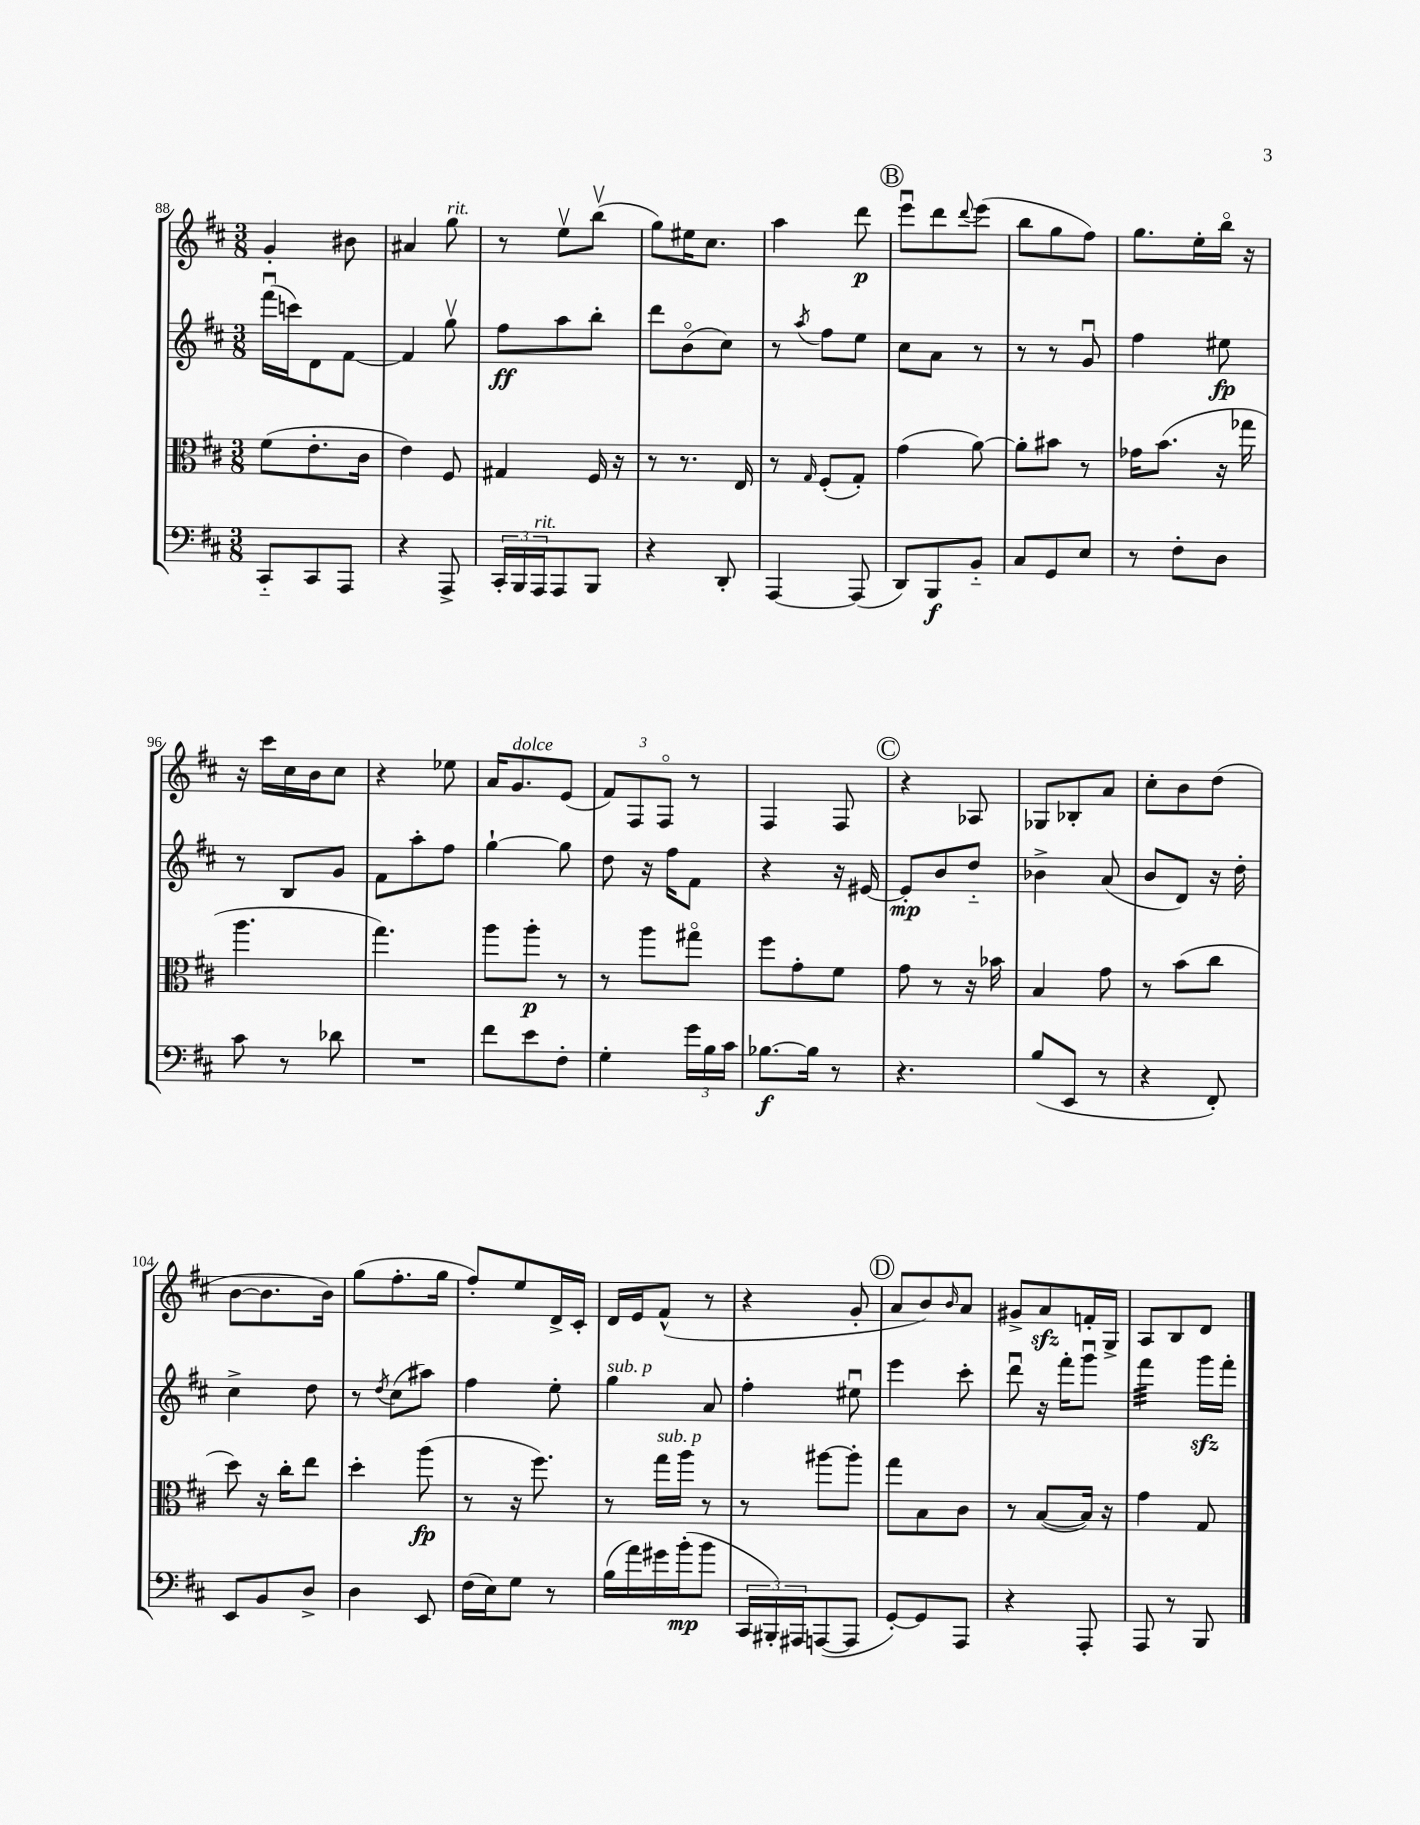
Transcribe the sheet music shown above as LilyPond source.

<<
\new StaffGroup <<
\new Staff = "s0" {
    \clef treble \key d \major \numericTimeSignature \time 3/8
    g'4-. bis'8 |
    ais'4 g''8^\markup { \italic "rit." } |
    r8 e''8\upbow b''8\upbow( |
    g''8) eis''16 cis''8. |
    a''4 d'''8\p |
    \mark \markup { \circle "B" } e'''8\downbow d'''8 \appoggiatura { d'''8 } e'''8( |
    b''8 g''8 fis''8) |
    g''8. e''16-. b''16\flageolet r16 |
    r16 cis'''16 cis''16 b'16 cis''8 |
    r4 ees''8 |
    a'16 g'8.^\markup { \italic "dolce" } e'8( |
    \tuplet 3/2 { fis'8) fis8 fis8\flageolet } r8 |
    fis4 fis8 |
    \mark \markup { \circle "C" } r4 aes8 |
    ges8 bes8-. a'8 |
    cis''8-. b'8 d''8( |
    b'8~ b'8. b'16) |
    g''8( fis''8.-. g''16 |
    fis''8-.) e''8 d'16-> cis'16-. |
    d'16 e'16 fis'8-^( r8 |
    r4 g'8-. |
    \mark \markup { \circle "D" } a'8 b'8) \grace { b'16 } a'8 |
    gis'8-> a'8\sfz f'16-. g16-> |
    a8 b8 d'8 \bar "|." |
}
\new Staff = "s1" {
    \clef treble \key d \major \numericTimeSignature \time 3/8
    fis'''16\downbow( c'''16) d'8 fis'8~ |
    fis'4 g''8\upbow |
    fis''8\ff a''8 b''8-. |
    d'''8 b'8\flageolet( cis''8) |
    r8 \acciaccatura { a''8 } fis''8 e''8 |
    \mark \markup { \circle "B" } cis''8 a'8 r8 |
    r8 r8 g'8\downbow |
    fis''4 eis''8\fp |
    r8 b8 g'8 |
    fis'8 a''8-. fis''8 |
    g''4~-! g''8 |
    d''8 r16 fis''16 fis'8 |
    r4 r16 eis'16~ |
    \mark \markup { \circle "C" } eis'8-.\mp b'8 d''8-_ |
    bes'4-> a'8( |
    b'8 d'8) r16 d''16-. |
    cis''4-> d''8 |
    r8 \acciaccatura { d''8 } cis''8( ais''8) |
    fis''4 e''8-. |
    g''4^\markup { \italic "sub. p" } a'8 |
    fis''4-. eis''8\downbow |
    \mark \markup { \circle "D" } e'''4 cis'''8-. |
    d'''8\downbow r16 fis'''16-. g'''8\downbow |
    fis'''4:32 g'''16\sfz fis'''16-. \bar "|." |
}
\new Staff = "s2" {
    \clef alto \key d \major \numericTimeSignature \time 3/8
    fis'8( e'8.-. cis'16 |
    e'4) fis8 |
    gis4 fis16 r16 |
    r8 r8. e16 |
    r8 \grace { g16 } fis8-.( g8-.) |
    \mark \markup { \circle "B" } g'4( a'8~) |
    a'8-. bis'8 r8 |
    ges'16 b'8.( r16 ges''16 |
    a''4. |
    g''4.) |
    a''8 a''8-.\p r8 |
    r8 a''8 gis''8\flageolet |
    fis''8 g'8-. fis'8 |
    \mark \markup { \circle "C" } g'8 r8 r16 bes'16 |
    b4 g'8 |
    r8 b'8( cis''8 |
    d''8) r16 cis''16-. e''8 |
    d''4-. a''8\fp( |
    r8 r16 fis''8.) |
    r8 g''16^\markup { \italic "sub. p" } a''16 r8 |
    r8 ais''8~ ais''8-. |
    \mark \markup { \circle "D" } g''8 b8 cis'8 |
    r8 b8~( b16) r16 |
    g'4 g8 \bar "|." |
}
\new Staff = "s3" {
    \clef bass \key d \major \numericTimeSignature \time 3/8
    cis,8-_ cis,8 a,,8 |
    r4 a,,8-> |
    \tuplet 3/2 { cis,16-. b,,16 a,,16^\markup { \italic "rit." } } a,,8 b,,8 |
    r4 d,8-. |
    a,,4~ a,,8( |
    \mark \markup { \circle "B" } d,8) b,,8\f b,8-_ |
    cis8 g,8 e8 |
    r8 fis8-. d8 |
    cis'8 r8 des'8 |
    R4. |
    fis'8 e'8 fis8-. |
    g4-. \tuplet 3/2 { g'16 b16 cis'16 } |
    bes8.~\f bes16 r8 |
    \mark \markup { \circle "C" } r4. |
    b8( e,8 r8 |
    r4 fis,8-.) |
    e,8 b,8 d8-> |
    d4 e,8 |
    fis16( e16) g8 r8 |
    b16( a'16) gis'16 b'16-.\mp( b'8 |
    \tuplet 3/2 { cis,16 bis,,16-.) ais,,16 } a,,8~( a,,8 |
    \mark \markup { \circle "D" } g,8~-.) g,8 a,,8 |
    r4 a,,8-. |
    a,,8 r8 b,,8 \bar "|." |
}
>>
>>
\layout { \context { \Score currentBarNumber = #88 } }
